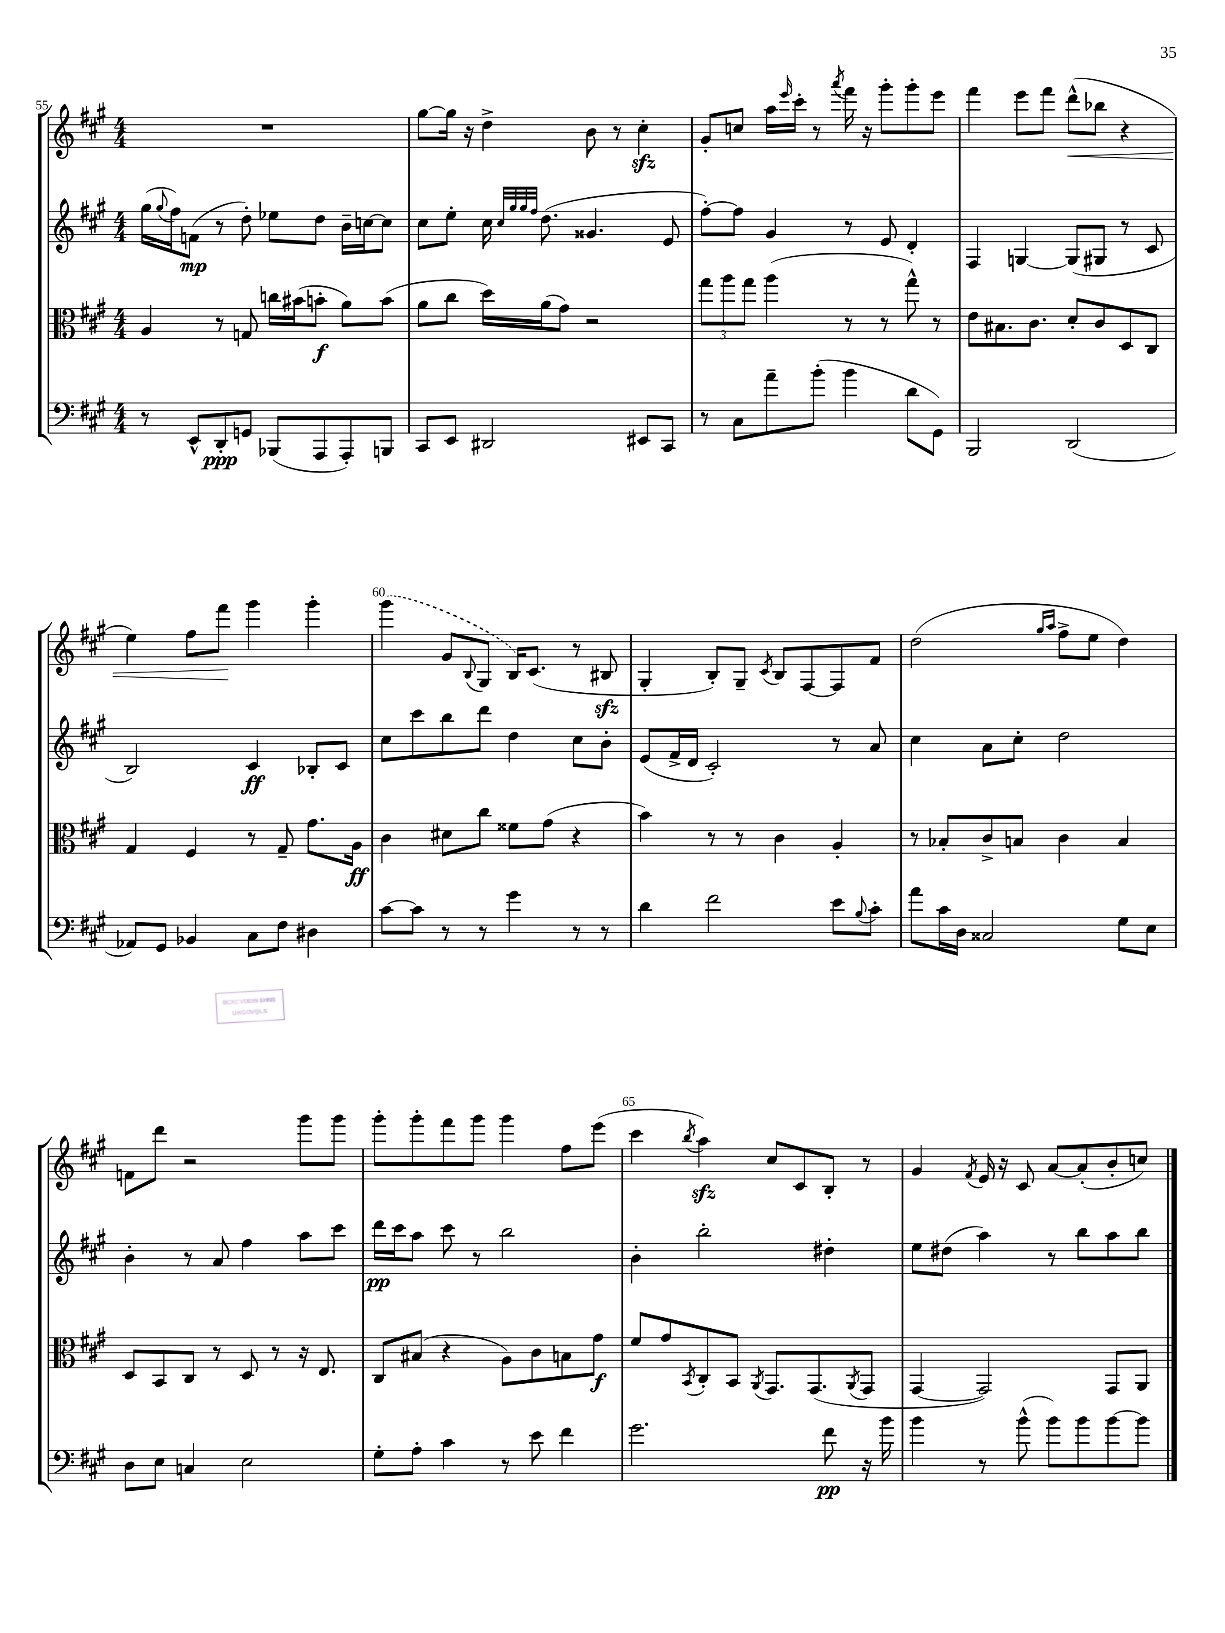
<<
\new StaffGroup <<
\new Staff = "s0" {
    \clef treble \key a \major \numericTimeSignature \time 4/4
    R1 |
    gis''8~ gis''16 r16 d''4-> b'8 r8 cis''4-.\sfz |
    gis'8-. c''8 a''16 \grace { e'''16 } cis'''16-. r8 \acciaccatura { a'''8 } fis'''16 r16 gis'''8-. gis'''8-. e'''8 |
    fis'''4 e'''8 fis'''8 d'''8-^\<( bes''8 r4 |
    e''4) fis''8 fis'''8\! gis'''4 gis'''4-. |
    \once \slurDashed gis'''4( gis'8 \appoggiatura { b8 } gis8 b16) cis'8.( r8 bis8\sfz |
    gis4-. b8-.) gis8-- \acciaccatura { cis'8 } b8 fis8~ fis8 fis'8 |
    d''2( \grace { gis''16 a''16 } fis''8-> e''8 d''4) |
    f'8 d'''8 r2 gis'''8 gis'''8 |
    gis'''8-. gis'''8-. fis'''8 gis'''8 gis'''4 fis''8 e'''8( |
    cis'''4 \acciaccatura { b''8 } a''4\sfz) cis''8 cis'8 b8-. r8 |
    gis'4 \acciaccatura { fis'8 } e'16 r16 cis'8 a'8~ a'8-.( b'8-. c''8) \bar "|." |
}
\new Staff = "s1" {
    \clef treble \key a \major \numericTimeSignature \time 4/4
    gis''16( \appoggiatura { gis''8 } fis''16) f'8\mp( r8 d''8-.) ees''8 d''8 b'16-- c''16~ c''8 |
    cis''8 e''8-. cis''16 \grace { cis''32 gis''32 gis''32 fis''32 } d''8.( gisis'4. e'8 |
    fis''8~-.) fis''8 gis'4 r8 e'8 d'4-. |
    fis4 g4~ g8( gis8 r8 cis'8 |
    b2) cis'4\ff bes8-. cis'8 |
    cis''8 cis'''8 b''8 d'''8 d''4 cis''8 b'8-. |
    e'8( fis'16-> d'16 cis'2-.) r8 a'8 |
    cis''4 a'8 cis''8-. d''2 |
    b'4-. r8 a'8 fis''4 a''8 cis'''8 |
    d'''16\pp cis'''16 a''8 cis'''8 r8 b''2 |
    b'4-. b''2-. dis''4-. |
    e''8 dis''8( a''4) r8 b''8 a''8 b''8 \bar "|." |
}
\new Staff = "s2" {
    \clef alto \key a \major \numericTimeSignature \time 4/4
    a4 r8 g8 c''16 bis'16( b'8-.\f a'8) b'8( |
    a'8 cis''8 d''16) a'16( gis'8) r2 |
    \tuplet 3/2 { gis''8 a''8 gis''8 } a''4( r8 r8 gis''8-^) r8 |
    e'8 bis8. cis'8. d'8-. cis'8 d8 cis8 |
    gis4 fis4 r8 gis8-- gis'8. a16\ff |
    cis'4 dis'8 cis''8 fisis'8 gis'8( r4 |
    b'4) r8 r8 cis'4 a4-. |
    r8 bes8-. cis'8-> b8 cis'4 b4 |
    d8 b,8 cis8 r8 d8 r8 r16 e8. |
    cis8 bis8( r4 a8) cis'8 b8 gis'8\f |
    fis'8 gis'8 \acciaccatura { b,8 } cis8-. b,8 \acciaccatura { a,8 } gis,8. gis,8.( \acciaccatura { a,8 } gis,8 |
    gis,4~ gis,2) gis,8 a,8 \bar "|." |
}
\new Staff = "s3" {
    \clef bass \key a \major \numericTimeSignature \time 4/4
    r8 e,8-^ d,8-.\ppp g,8 bes,,8( a,,8 a,,8-.) b,,8 |
    cis,8 e,8 dis,2 eis,8 cis,8 |
    r8 cis8 a'8-- b'8-.( b'4 d'8 gis,8) |
    b,,2 d,2( |
    aes,8) gis,8 bes,4 cis8 fis8 dis4 |
    cis'8~ cis'8 r8 r8 gis'4 r8 r8 |
    d'4 fis'2 e'8 \appoggiatura { b8 } cis'8-. |
    a'8 cis'16 d16 cisis2 gis8 e8 |
    d8 e8 c4 e2 |
    gis8-. a8-. cis'4 r8 e'8 fis'4 |
    gis'2. fis'8\pp r16 b'16 |
    b'4 r8 b'8-^( b'8) b'8 b'8~ b'8 \bar "|." |
}
>>
>>
\layout { \context { \Score currentBarNumber = #55 \override BarNumber.break-visibility = ##(#f #t #t) barNumberVisibility = #(every-nth-bar-number-visible 5) } }
